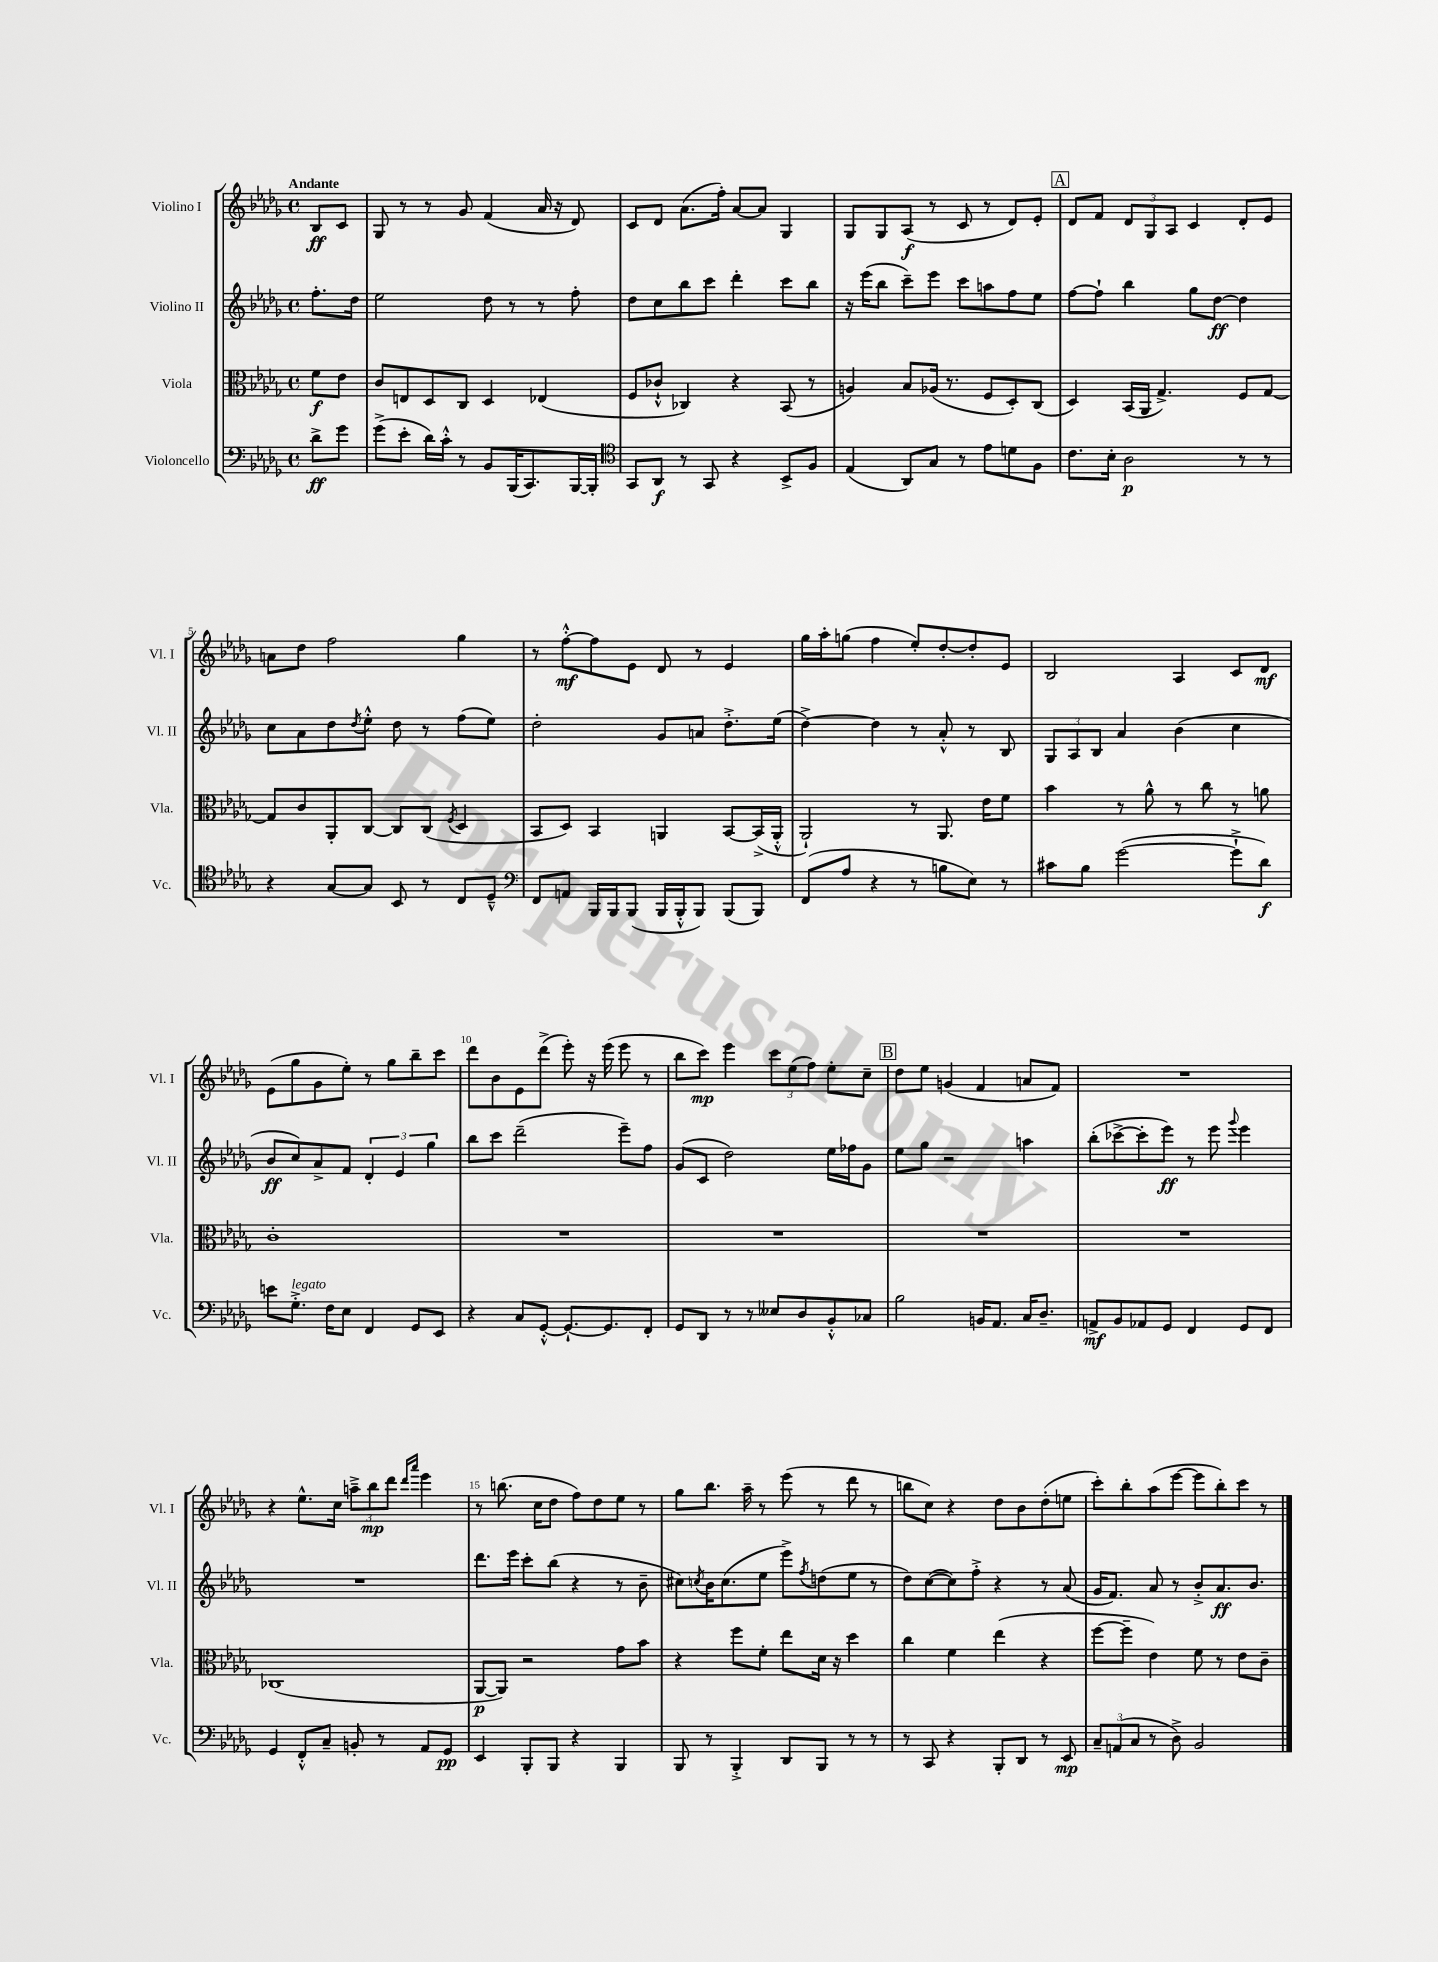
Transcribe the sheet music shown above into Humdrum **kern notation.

**kern	**kern	**kern	**kern
*staff4	*staff3	*staff2	*staff1
*clefF4	*clefC3	*clefG2	*clefG2
*k[b-e-a-d-g-]	*k[b-e-a-d-g-]	*k[b-e-a-d-g-]	*k[b-e-a-d-g-]
*M4/4	*M4/4	*M4/4	*M4/4
*met(c)	*met(c)	*met(c)	*met(c)
8d-^\L	8f\L	8.ff'\L	8B-/L
8g-\J	8e-\J	.	8c/J
.	.	16dd-\Jk	.
=	=	=	=
(8g-^\L	8c/L	2ee-\	8G-/
8e-'\J	8E/	.	8r
16d-\LL)	8D-/	.	8r
16c'^^\JJ	.	.	.
8r	8C/J	.	8g-/
8BB-/L	4D-/	8dd-\	(4f/
(16BBB-/K	.	8r	.
8.CC/)	.	.	.
.	(4E-/	8r	16a-/
.	.	.	16r
[16BBB-/L	.	8ff'\	8d-/)
16BBB-'/]JJ	.	.	.
=	=	=	=
*clefC4	*	*	*
8GG-/L	8F/L	8dd-\L	8c/L
8AA-/J	8c-`^^/J	8cc\	8d-/J
8r	4C-/)	8bb-\	(8.a-\L
8GG-/	.	8ccc\J	.
.	.	.	16ff'\Jk)
4r	4r	4ddd-'\	[8a-/L
.	.	.	8a-/]J
8BB-^/L	(8BB-/	8ccc\L	4G-/
8F/J	8r	8bb-\J	.
=	=	=	=
(4E-/	4A/)	16r	8G-/L
.	.	(16eee-\LK	.
.	.	8bb-\J	8G-/
8AA-/L)	8B-/L	8ccc~\L)	(8A-/J
8G-/J	(16A-/Jk	8eee-\J	8r
.	8.r	.	.
8r	.	8ccc\L	8c/
8e-\L	8F/L	8aa\	8r
8d\	8D-'/)	8ff\	8d-/L)
8F\J	(8C/J	8ee-\J	8e-'/J
=	=	=	=
8.c\L	4D-/)	[8ff\L	8d-/L
.	.	8ff`\]J	8f/J
16B-'\Jk	.	.	.
2A-\	(16BB-/LL	4bb-\	12d-/L
.	16AA-/JJ	.	.
.	.	.	12G-/
.	4.G-^/)	.	.
.	.	.	12A-/J
.	.	8gg-\L	4c/
.	.	[8dd-\J	.
8r	8F/L	4dd-\]	8d-'/L
8r	[8G-/J	.	8e-/J
=	=	=	=
4r	8G-/]L	8cc\L	8a\L
.	8c/	8a-\	8dd-\J
[8G-/L	8AA-'/	8dd-\	2ff\
.	.	8qdd-/	.
8G-/]J	[8C/J	8ee-'^^\J	.
8BB-/	8C/]L	8dd-\	.
8r	(8C/J	8r	.
.	8qF/	.	.
8C/L	4D-/	(8ff\L	4gg-\
8D-~^^/J	.	8ee-\J)	.
=	=	=	=
*clefF4	*	*	*
8FF/L	8BB-/L	2dd-'\	8r
8AA/J	8D-/J)	.	[8ff'^^\L
16BBB-/LL	4BB-/	.	8ff\]
16BBB-/J	.	.	.
(8BBB-/J	.	.	8e-\J
16BBB-/LL	4AA/	8g-/L	8d-/
16BBB-'^^/J	.	.	.
8BBB-/J)	.	8a/J	8r
(8BBB-/L	[8BB-/L	8.dd-'^\L	4e-/
8BBB-/J)	(16BB-^/]L	.	.
.	16AA'^^/JJ	(16ee-\Jk	.
=	=	=	=
(8FF/L	2AA-`/)	[4dd-^\)	16gg-\LL
.	.	.	16aa-'\J
8A-/J	.	.	(8gg\J
4r	.	4dd-\]	4ff\
8r	8r	8r	8ee-'/L)
8B\L	8.AA-/	8a-'^^/	[8dd-'/
8E-\J)	.	8r	8dd-'/]
.	16e-\LK	.	.
8r	8f\J	8B-/	8e-/J
=	=	=	=
8c#\L	4b-\	12G-/L	2B-/
.	.	12A-/	.
8B-\J	.	.	.
.	.	12B-/J	.
([2g-\	8r	4a-/	.
.	8a-^^\	.	.
.	8r	(4b-\	4A-/
.	8cc\	.	.
8g-`^\]L	8r	4cc\	8c/L
8d-\J)	8a\	.	8d-/J
=	=	=	=
8e\L	1c'	8b-/L	(8e-\L
8.G-'^\J	.	8cc/)	8gg-\
.	.	8a-^/	8g-\
16F\LK	.	.	.
8E-\J	.	8f/J	8ee-'\J)
4FF/	.	6d-'/	8r
.	.	.	8gg-\L
.	.	6e-/	.
8GG-/L	.	.	8bb-~\
.	.	6gg-\	.
8EE-/J	.	.	8ccc\J
=	=	=	=
4r	1r	8bb-\L	8ddd-\L
.	.	8ccc\J	8b-\
8C/L	.	(2ddd-~\	8e-\
[8GG-'^^/J	.	.	(8ddd-^\J
8.GG-`/_L	.	.	8eee-'\)
.	.	.	16r
8.GG-/]	.	.	(16eee-\
.	.	8eee-~\L)	8eee-\
8FF'/J	.	8ff\J	8r
=	=	=	=
8GG-/L	1r	(8g-/L	8bb-\L
8DD-/J	.	8c/J	8ccc\J)
8r	.	2dd-\)	4eee-\
8r	.	.	.
8E--/L	.	.	12ccc\L
.	.	.	(12ee-\
8D-/	.	.	.
.	.	.	12ff\J)
8BB-'^^/	.	16ee-\LL	8ee-'\L
.	.	16ff-\J	.
8C-/J	.	8g-\J	8cc~\J
=	=	=	=
2B-\	1r	8ee-\L	8dd-\L
.	.	8gg-\J	8ee-\J
.	.	2r	(4g/
16BB/LK	.	.	4f/
8.AA-/J	.	.	.
16C/LK	.	4aa\	8a/L
8.D-~/J	.	.	.
.	.	.	8f/J)
=	=	=	=
8AA^/L	1r	(8bb-'\L	1r
8BB-/	.	[8ccc-^\	.
8AA-/	.	8ccc-'\]	.
8GG-/J	.	8eee-\J)	.
4FF/	.	8r	.
.	.	8eee-\	.
.	.	8qqggg-/	.
8GG-/L	.	4eee-\	.
8FF/J	.	.	.
=	=	=	=
4GG-/	(1C-	1r	4r
8FF'^^/L	.	.	8.ee-^^\L
8C~/J	.	.	.
.	.	.	16cc\Jk
8BB'/	.	.	12aa~^\L
.	.	.	12bb-\
8r	.	.	.
.	.	.	12ddd-\J
.	.	.	16qqddd-/LL
.	.	.	16qqaaa-/JJ
8AA-/L	.	.	4eee-\
8GG-/J	.	.	.
=	=	=	=
4EE-/	[8AA-/L	8.ddd-\L	8r
.	8AA-/]J)	.	(8.bb\
.	.	16eee-\Jk	.
8BBB-'/L	2r	8ccc'\L	.
.	.	.	16cc\LK
8BBB-/J	.	(8bb-\J	8dd-\J
4r	.	4r	8ff\L)
.	.	.	8dd-\
4BBB-/	8g-\L	8r	8ee-\J
.	8b-\J	8b-~\	8r
=	=	=	=
8BBB-/	4r	8cc#\L)	8gg-\L
.	.	8qcc/	.
8r	.	16b-\K	8.bb-\J
.	.	(8.cc\	.
4BBB-'^/	8ff\L	.	.
.	.	.	16aa-~\
.	8f'\J	8ee-\J	8r
8DD-/L	8ee-\L	8eee-^\L)	(8eee-\
.	.	8qff/	.
8BBB-/J	16d-\Jk	(8dd\	8r
.	16r	.	.
8r	4dd-\	8ee-\J	8ddd-\
8r	.	8r	8r
=	=	=	=
8r	4cc\	8dd-\L)	8bb\L
8CC/	.	([8cc\	8cc\J)
4r	4f\	8cc\])	4r
.	.	8ff'^\J	.
8BBB-'/L	(4ee-\	4r	8dd-\L
8DD-/J	.	.	8b-\
8r	4r	8r	(8dd-'\
8EE-/	.	(8a-/	8ee\J
=	=	=	=
12C~/L	[8ff\L	16g-/LK	8ccc'\L)
.	.	8.f/J)	.
(12AA/	.	.	.
.	8ff~\]J	.	8bb-'\
12C/J	.	.	.
8r	4e-\)	8a-/	(8aa-\
8D-^\)	.	8r	[8eee-\J
2BB-/	8f\	8b-'^/L	8eee-\]L
.	8r	8.a-/	8bb-'\)
.	8e-\L	.	8ccc\J
.	.	8.b-/J	.
.	8c~\J	.	8r
==	==	==	==
*-	*-	*-	*-
